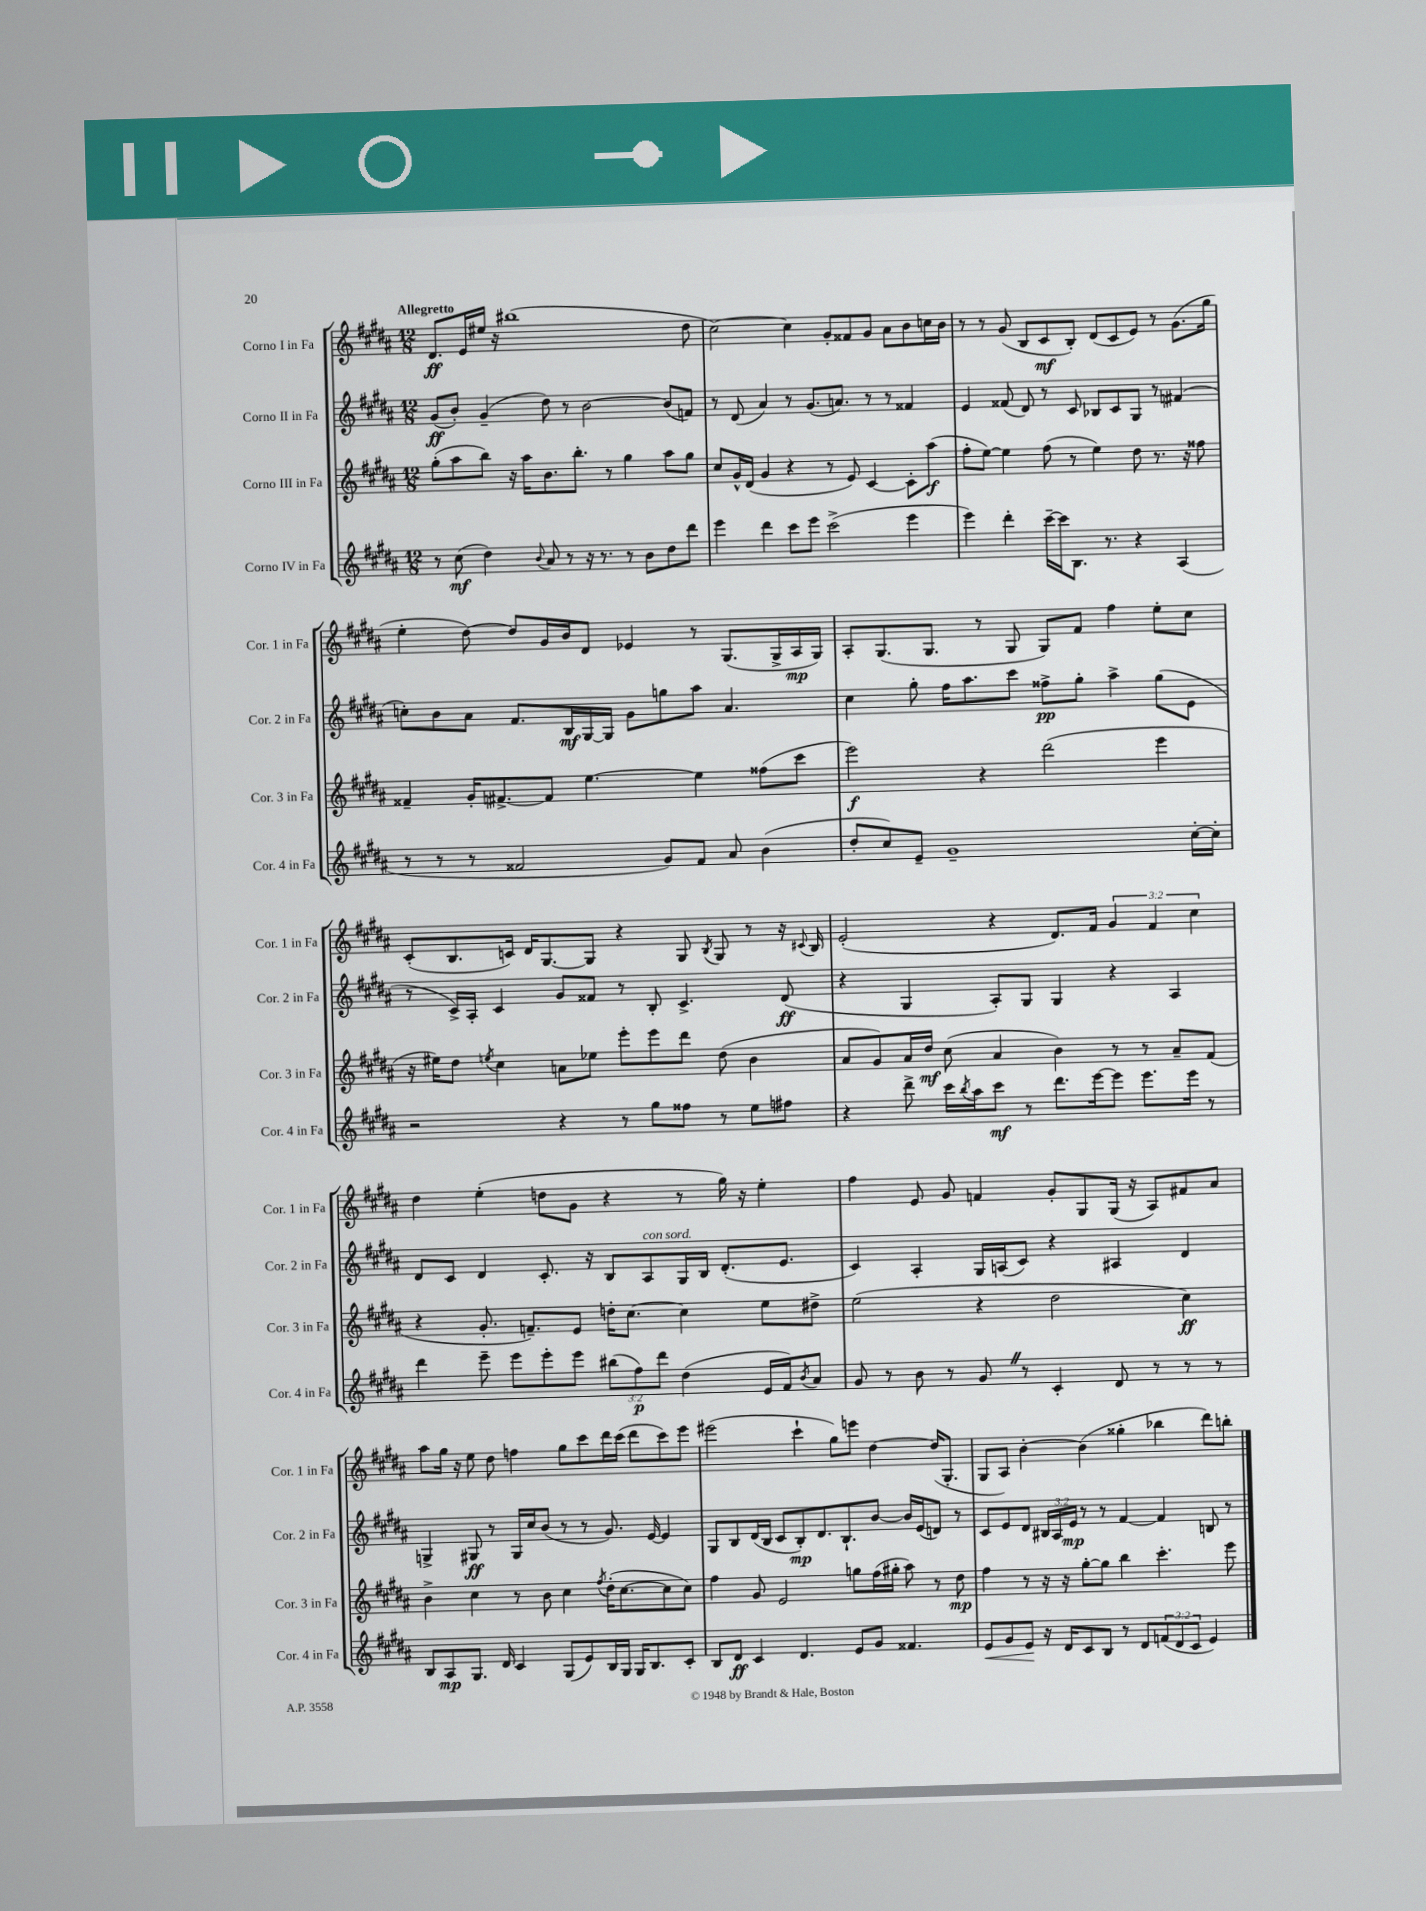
<<
\new StaffGroup <<
\new Staff = "s0" \with { instrumentName = "Corno I in Fa" shortInstrumentName = "Cor. 1 in Fa" } {
    \clef treble \key b \major \numericTimeSignature \time 12/8 \override Staff.TupletNumber.text = #tuplet-number::calc-fraction-text \tempo "Allegretto"
    dis'8.\ff e'16 eis''16 r16 bis''1( dis''8 |
    cis''2~) cis''4 gis'8-. fisis'8 gis'8 ais'8 b'8 c''16 b'16 |
    r8 r8 gis'8( b8 cis'8\mf b8-.) dis'8( cis'8 e'8) r8 gis'8.( gis''16 |
    e''4-. dis''8~) dis''8 gis'16 b'16 dis'8 ees'4 r8 gis8.( gis16-> ais16\mp gis16) |
    ais8-. gis8.( gis8. r8 gis8 gis8) fis'8 fis''4 e''8-. cis''8 |
    cis'8-.( b8. c'16) dis'16 gis8.~ gis8 r4 gis8 \acciaccatura { b8 } gis8 r8 r16 \appoggiatura { cis'8 } b16 |
    e'2-.( r4 dis'8.) fis'16 \tuplet 3/2 { gis'4 fis'4 cis''4 } |
    dis''4 e''4-.( d''8 gis'8 r4 r8 gis''16) r16 e''4-. |
    fis''4 e'8 gis'8 f'4 gis'8-. gis8 gis16( r16 ais8) fis'8 ais'8 |
    ais''8 gis''16 r16 e''8 dis''8 f''4 gis''8 cis'''8 dis'''16 cis'''16( dis'''8 cis'''8) e'''8 |
    eis'''2( cis'''4-! gis''8) e'''8 dis''4~ dis''16( gis8.-. |
    gis8 ais8) b'4~-. b'4( gisis''4-. bes''4 dis'''8) b''8-. \bar "|." |
}
\new Staff = "s1" \with { instrumentName = "Corno II in Fa" shortInstrumentName = "Cor. 2 in Fa" } {
    \clef treble \key b \major \numericTimeSignature \time 12/8 \override Staff.TupletNumber.text = #tuplet-number::calc-fraction-text
    gis'8\ff( b'8-.) gis'4--( dis''8) r8 b'2~ b'8( f'8) |
    r8 dis'8( ais'4) r8 gis'8.( a'8.) r8 r8 fisis'4 |
    e'4 fisis'8( dis'8) r8 cis'8 bes8 cis'8 gis8 r8 fis'4( |
    c''8-.) b'8 ais'8 fis'8. b16\mf gis16~ gis16 gis'8 g''8 ais''8 ais'4. |
    cis''4 gis''8-. fis''16 ais''8. cis'''8 fisis''8->\pp gis''8-. ais''4-> gis''8( e'8 |
    r8 cis'16->) ais16-. cis'4 gis'8 fisis'8 r8 b8-. cis'4.-> dis'8\ff( |
    r4 gis4 ais8-.) gis8 gis4 r4 ais4 |
    dis'8 cis'8 dis'4 cis'8.-. r16 b8 ais8^\markup { \italic "con sord." } gis16 b16 dis'8.-.( e'8. |
    cis'4) ais4-. gis16 a16( cis'8) r4 ais4 dis'4 |
    g4-> gis8\ff r8 gis16 cis''16 b'8( r8 r8 gis'8.) e'16~ e'4 |
    gis8 b8 dis'16( b16 cis'8 b8-.\mp) dis'8. b8.-! b'8~ b'16 e'16( d'8) r8 |
    cis'8 e'8 dis'8 \tuplet 3/2 { bis16 ais16 e'16\mp } r8 r8 fis'4~ fis'4 b8 r8 \bar "|." |
}
\new Staff = "s2" \with { instrumentName = "Corno III in Fa" shortInstrumentName = "Cor. 3 in Fa" } {
    \clef treble \key b \major \numericTimeSignature \time 12/8
    gis''8-.( ais''8 b''8) r16 ais''16 b'8. b''8.-. r8 gis''4 ais''8 gis''8 |
    cis''8 gis'16-^ dis'16( gis'4 r4 r8 e'8) cis'4~ cis'8-. ais''8\f( |
    fis''8-. e''8~) e''4 fis''8( r8 e''4) dis''8 r8. r16 fisis''8 |
    fisis'4-- gis'16-. fis'8.~-> fis'8 e''4.~ e''4 fisis''8( cis'''8 |
    e'''2\f) r4 dis'''2( e'''4 |
    r16 eis''16) dis''8 \acciaccatura { e''8 } cis''4 a'8 ees''8 e'''8-. e'''8 dis'''8 dis''8( b'4 |
    ais'8 gis'8) ais'16 dis''16\mf cis''8( ais'4 b'4) r8 r8 ais'8-- fis'8( |
    r4 gis'8.-. f'8.--) e'8 d''16-. cis''8.~ cis''4 e''8 dis''8-> |
    e''2( r4 dis''2 cis''4\ff) |
    b'4-> cis''4 r8 b'8 cis''4 \acciaccatura { fis''8 } dis''16-.( cis''8.~ cis''8 cis''8) |
    fis''4 gis'8 e'2 g''8 fis''16( gis''16-. ais''8) r8 dis''8\mp |
    fis''4 r8 r16 r16 gis''8~-. gis''8 b''4 cis'''4.-. e'''8 \bar "|." |
}
\new Staff = "s3" \with { instrumentName = "Corno IV in Fa" shortInstrumentName = "Cor. 4 in Fa" } {
    \clef treble \key b \major \numericTimeSignature \time 12/8 \override Staff.TupletNumber.text = #tuplet-number::calc-fraction-text
    r8 cis''8\mf( dis''4) \appoggiatura { b'8 } ais'8 r8 r16 r8. r8 b'8 dis''8 dis'''8 |
    e'''4 dis'''4 cis'''8 e'''8 cis'''2->( e'''4 |
    e'''4) dis'''4-. cis'''16~-- cis'''16 b8. r8. r4 ais4( |
    r8 r8 r8 fisis'2 gis'8) fisis'8 ais'8 b'4( |
    dis''8-. cis''8) e'8-- gis'1-- cis''16~-. cis''16-. |
    r2 r4 r8 gis''8 fisis''8 r8 e''8 fis''8 |
    r4 dis'''8-> cis'''16 \acciaccatura { b''8 } ais''16 cis'''8\mf r8 dis'''8. e'''16~ e'''8 e'''8. e'''16 r8 |
    dis'''4 e'''8-- e'''8 e'''8-. e'''8 \tuplet 3/2 { bis''8( fis''8\p) dis'''8 } dis''4( e'16 fis'16) \acciaccatura { b'8 } ais'8 |
    gis'8 r8 b'8 r8 gis'8 \once \override BreathingSign.text = \markup { \musicglyph "scripts.caesura.straight" } \breathe r8 cis'4-. dis'8 r8 r8 r8 |
    b8 ais8\mp gis8. dis'16 cis'4 gis8( e'8) b16 gis16 gis16 b8. cis'8-. |
    b8 dis'8\ff cis'4 dis'4. e'8 gis'8 fisis'4. |
    e'8\< gis'8 e'8\! r16 dis'16 cis'8 b8 r8 dis'8 \tuplet 3/2 { f'8( dis'8 cis'8 } e'4) \bar "|." |
}
>>
>>
\layout { \context { \Score \remove "Bar_number_engraver" } }
